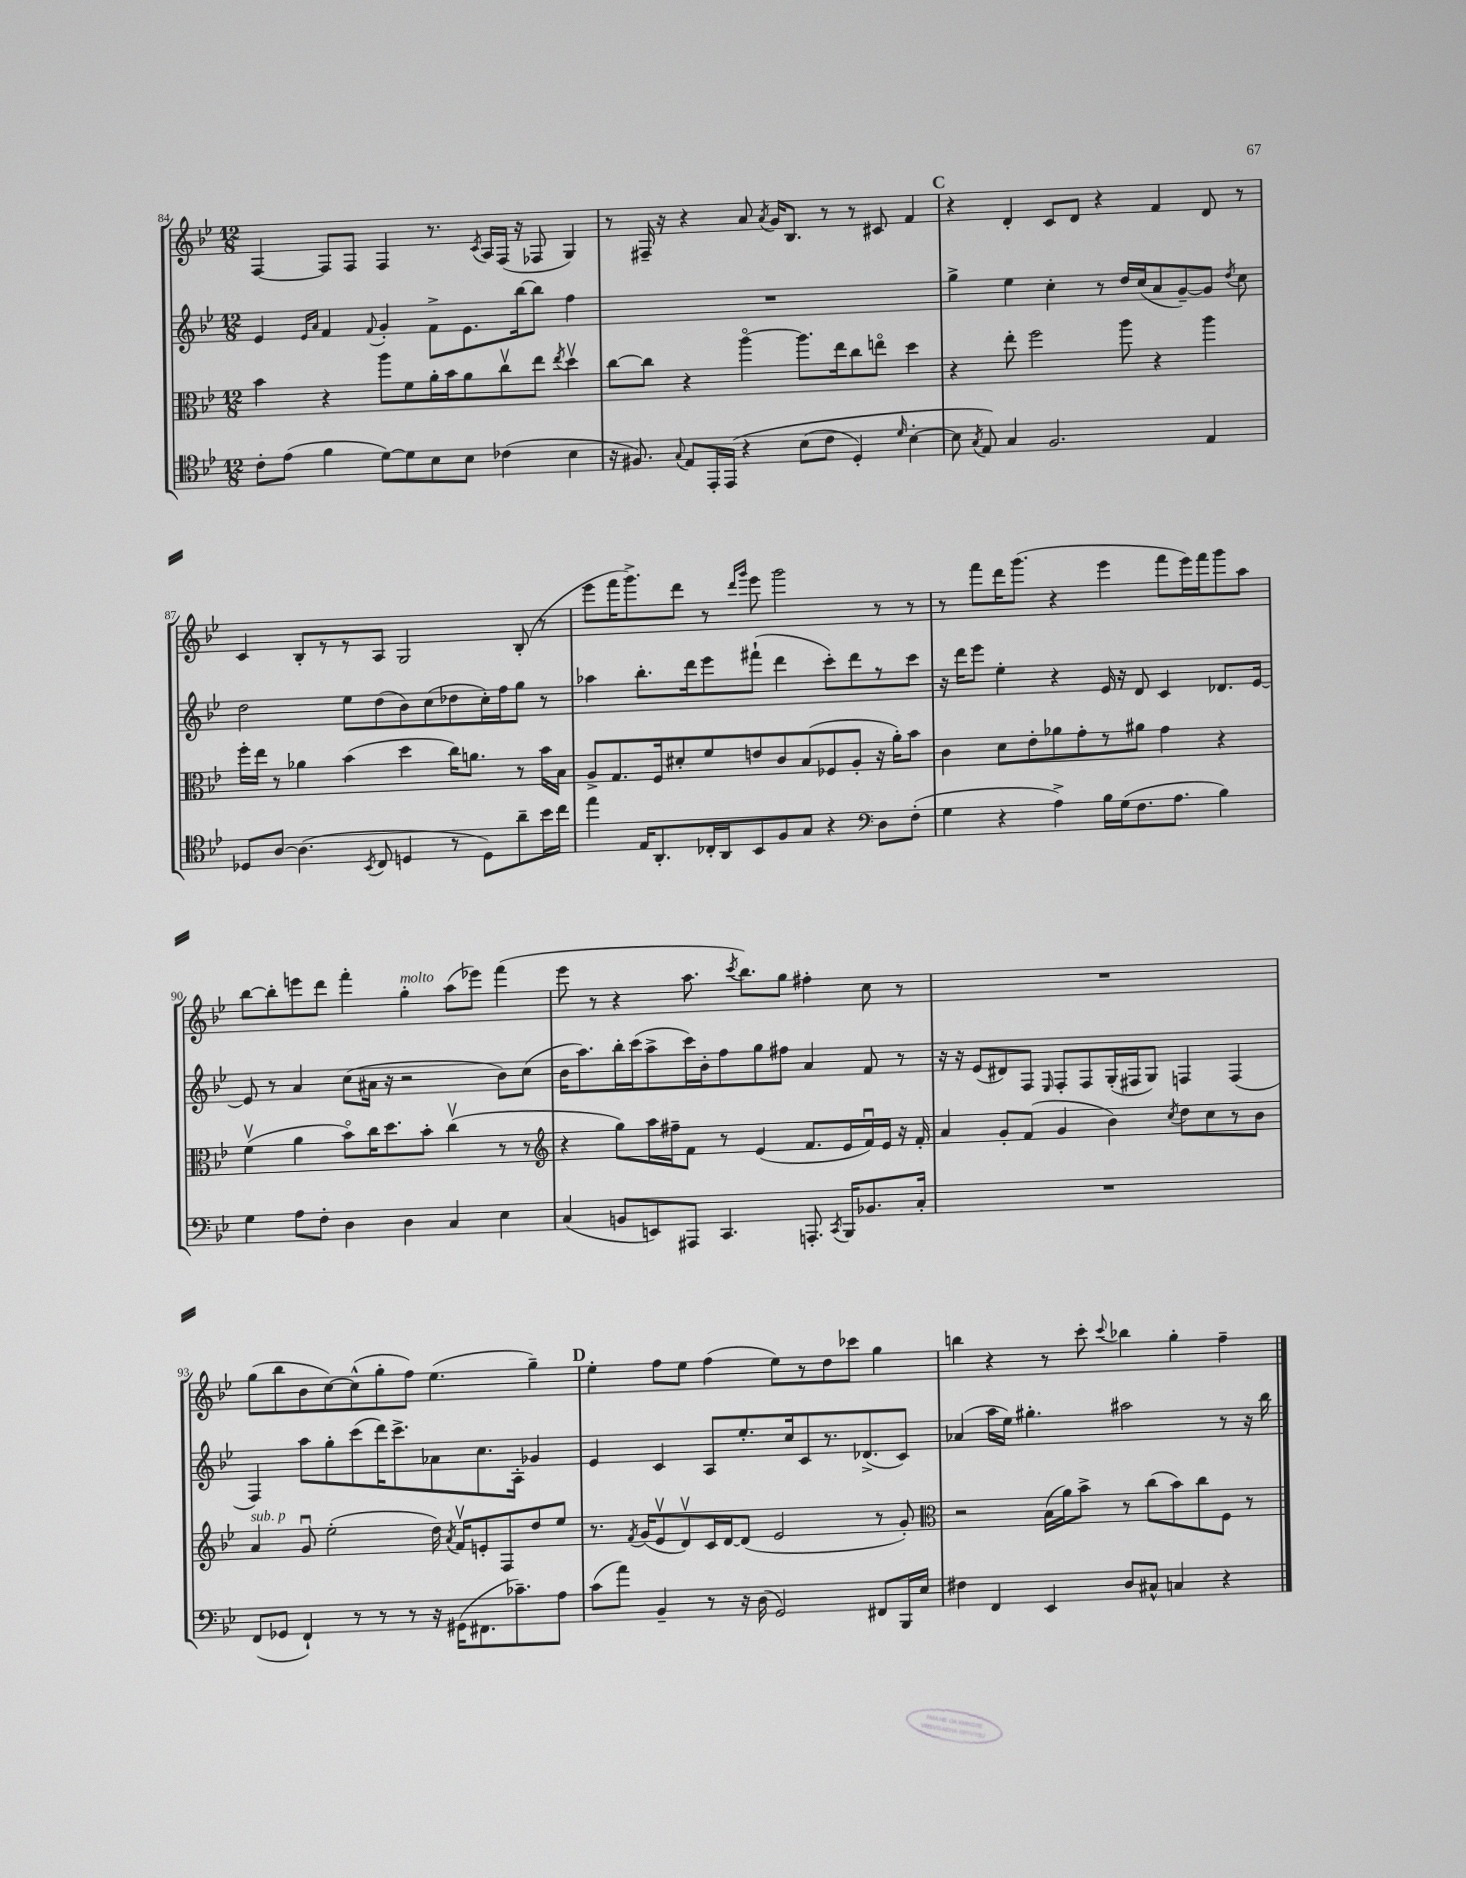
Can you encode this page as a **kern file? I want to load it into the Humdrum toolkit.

**kern	**kern	**kern	**kern
*part4	*part3	*part2	*part1
*staff4	*staff3	*staff2	*staff1
*clefC4	*clefC3	*clefG2	*clefG2
*k[b-e-]	*k[b-e-]	*k[b-e-]	*k[b-e-]
*M12/8	*M12/8	*M12/8	*M12/8
=84	=84	=84	=84
8c'\L	4b-\	4e-/	[4F/
(8e-\J	.	.	.
.	.	16qqe-/LL	.
.	.	16qqa/JJ	.
4f\	4r	4f/	8F/L]
.	.	.	8F/J
.	.	8qqf/	.
[8d\L)	8aa\L	4g'/	4F/
8d\]	8f\	.	.
8B-\	16a'\L	8f^\L	8.r
.	16b-\J	.	.
8B-\J	8a\	8.e-\	.
.	.	.	8qc/
.	.	.	16A/LL
(4c-X\	8ccv\	.	(16F/JJ
.	.	[16bb-\k	16r
.	8ee-\J	8bb-\J]	8F-X/
.	8qee-/	.	.
4B-\	4ddv\	4ff\	4G/)
=85	=85	=85	=85
16r	[8cc\L	1.r	8r
8.F#X/)	.	.	.
.	8cc\J]	.	16F#X~/
.	.	.	16r
8qqG/	.	.	.
8E-/L	4r	.	4r
16EE-'/L	.	.	.
(16EE-/JJ	.	.	.
4r	[4aa\	.	8a/
.	.	.	8qa/
.	.	.	16g/KL
.	.	.	8.B-/J
(8B-\L	8.aa\L]	.	.
8c\J	.	.	8r
.	16ee-\k	.	.
4D'/)	8cc\	.	8r
.	8een\J	.	8c#X/
16qqd/	.	.	.
[4B-'\	4dd\	.	4f/
!!LO:REH:place=s1:t=C
=86	=86	=86	=86
8B-\]	4r	4gg^\	4r
8qG/	.	.	.
8E-/)	.	.	.
4G/	8ee-'\	4ee-\	4d'/
.	2ff\	.	.
2.F/	.	4cc'\	8c/L
.	.	.	8d/J
.	.	8r	4r
.	8aa\	16dd/LL	.
.	.	(16cc/J	.
.	4r	8a/	4f/
.	.	[8g~/)	.
4E-/	4aa\	8g/J]	8d/
.	.	8qdd/	.
.	.	8cc\	8r
!!LO:LB:g=z
=87	=87	=87	=87
8D-X/L	16ff'\LL	2dd\	4c/
.	16ee-\JJ	.	.
[8A/J	8r	.	.
(4.A\]	4a-X\	.	8B-'/L
.	.	.	8r
.	(4b-\	8ee-\L	8r
8qBB-/	.	.	.
8C/	.	(8dd\	8A/J
4Dn/	4dd\	8b-\)	2G/
.	.	(8cc\	.
8r	16cc\KL)	8dd-X\	.
.	8.an\J	.	.
8D\L)	.	16cc'\L)	.
.	.	16ff\J	.
8a~\	8r	8gg\J	(8B-'/
16b-\L	16b-\LL	8r	8r
16cc\JJ	16B-\JJ	.	.
=88	=88	=88	=88
4ee-\	8A^/L	4aa-X\	8eee-\L
.	8.G/	.	16fff\K
.	.	.	8.ggg^\)
16E-/KL	.	8.bb-'\L	.
8.AA'/	16F/k	.	.
.	8d#X'/	.	8ddd\J
.	.	16ddd\k	.
16C-X'/L	8f/	8eee-\	8r
16AA/J	.	.	.
.	.	.	16qqddd/LL
.	.	.	16qqggg/JJ
8BB-/	8en/	(8fff#X`\J	8eee-\
8F/	8c/	4ddd\	2ggg\
8G/J	(8B-/	.	.
4r	8F-X/	8ccc'\L)	.
.	8A'/J	8ddd\	.
*clefF4	*	*	*
8D\L	16r	8r	8r
.	16a'\KL)	.	.
(8F'\J	8b-\J	8ccc\J	8r
=89	=89	=89	=89
4G\	4c\	16r	8r
.	.	16ddd\KL	.
.	.	8eee-\J	8fff\L
4r	8d\L	4ee-'\	16ddd\K
.	.	.	(8.ggg\J
.	8e-'\	.	.
4A^\)	8a-X\	4r	4r
.	8g'\	.	.
16B-\LL	8r	16e-/	4eee-\
(16G\J	.	16r	.
8.F\	8a#X\J	8d/	.
.	4g\	4c/	8fff\L
8.A\J	.	.	.
.	.	.	16eee-\L)
.	.	.	16fff\J
4B-\)	4r	8.d-X/L	8ggg\
.	.	.	8aa\J
.	.	[16e-/Jk	.
!!LO:LB:g=z
=90	=90	=90	=90
4G\	(4fv\	8e-/]	[8bb-\L
.	.	8r	8bb-'\]
8A\L	4a\	4a/	8eeen\
8F'\J	.	.	8ddd\J
4D\	8b-\L)	(8cc\L	4fff'\
.	16cc\K	16a#X\Jk	.
.	8.dd\	16r	.
!	!	!	!LO:TX:a:i:t=molto
4D\	.	2r	4gg'\
.	8b-'\J	.	.
4C/	(4ccv\	.	(8aa\L
.	.	.	8eee-X\J)
4E-\	8r	8b-\L)	(4fff\
.	8r	(8cc\J	.
=91	=91	=91	=91
*	*clefG2	*	*
(4C/	4r	16b-\KL	8eee-\
.	.	8.aa\)	.
.	.	.	8r
8BBn/L	8gg\L)	16bb-'\L	4r
.	.	(16ccc\J	.
8EEn/)	16aa\L	8aa^\	.
.	16ff#X~\J	.	.
8AAA#X/J	8f\J	16ccc\L)	8.aa\
.	.	16b-'\J	.
4.CC/	8r	8ff\	.
.	.	.	8qccc/
.	.	.	8.bb-\L)
.	(4e-/	8gg\	.
.	.	8ff#X\J	8gg\J
8.AAAn'/	8.f/L	4a/	4ff#X'\
8qCC/	.	.	.
16BBB-/KL	16e-/L	.	.
8.BB-X/	16fu/)	8f/	8cc\
.	16e-/JJ	.	.
.	16r	8r	8r
16C'/Jk	16f'/	.	.
=92	=92	=92	=92
1.r	4a/	16r	1.r
.	.	16r	.
.	.	(8e-/L	.
.	8g'/L	8d#X/)	.
.	(8f/J	8F/J	.
.	.	16qqE-/	.
.	4g/	8F'/L	.
.	.	8F/	.
.	4b-\)	(16G'/L	.
.	.	16F#X/J	.
.	.	8G/J)	.
.	8qcc/	.	.
.	8dd\L	4Fn/	.
.	8cc\	.	.
.	8r	(4F/	.
.	8b-\J	.	.
!!LO:LB:g=z
=93	=93	=93	=93
!	!LO:TX:a:i:t=sub. p	!	!
(8FF/L	4a/	4F/)	(8gg\L
8GG-X/J	.	.	8bb-\
4FF`/)	8gu/	8aa\L	8b-\
.	(2ee-'\	8gg'\	[8cc\)
8r	.	(8ccc\	(8cc^^\]
8r	.	16ddd\K)	8gg'\
.	.	8.ccc^\	.
8r	.	.	8ff\J)
16r	16dd\)	8a-X\	(4.ee-\
.	8qa/	.	.
(16GG#X\KL	16fv/KL	.	.
8.FF#X\	8en'/	8.cc\	.
.	8F/	.	.
8.c-X~\)	.	16A'\Jk	.
.	8dd/	4g-X/	4gg~\)
8A\J	8ee-/J	.	.
!!LO:REH:place=s1:t=D
=94	=94	=94	=94
(8c\L	8.r	4e-/	4ee-'\
8a\J)	.	.	.
.	8qf/	.	.
.	(16g/KL	.	.
4BB-~/	8e-v/	4c/	8ff\L
.	8dv/)	.	8ee-\J
8r	16c/L	8A/L	(4ff\
.	[16d/J	.	.
16r	(8d/J]	8.ee-'/	.
(16D\	.	.	.
2GG/)	2e-/	.	8ee-\L)
.	.	16cc/k	.
.	.	8c/	8r
.	.	8.r	8dd\
.	.	.	8ccc-X\J
.	.	(8.d-X^/	.
8FF#X/L	8r	.	4gg\
16BBB-/L	8g'/)	8c/J)	.
16E-/JJ	.	.	.
=95	=95	=95	=95
*	*clefC3	*	*
4F#X\	2r	(4a-X/	4bbn\
4FF/	.	16aa\LL	4r
.	.	16ee-\JJ)	.
.	.	4.gg#X'\	.
4EE-/	(16B-\LL	.	8r
.	16a\J)	.	.
.	8b-^\J	.	8ccc'\
.	.	.	8qqccc/
8D/L	8r	2aa#X\	4bb-X\
8C#X^^/J	(8cc\L	.	.
4Cn/	8b-\)	.	4gg'\
.	8cc\	.	.
4r	8F\J	8r	4ff~\
.	8r	16r	.
.	.	16bb-\	.
==	==	==	==
*-	*-	*-	*-
